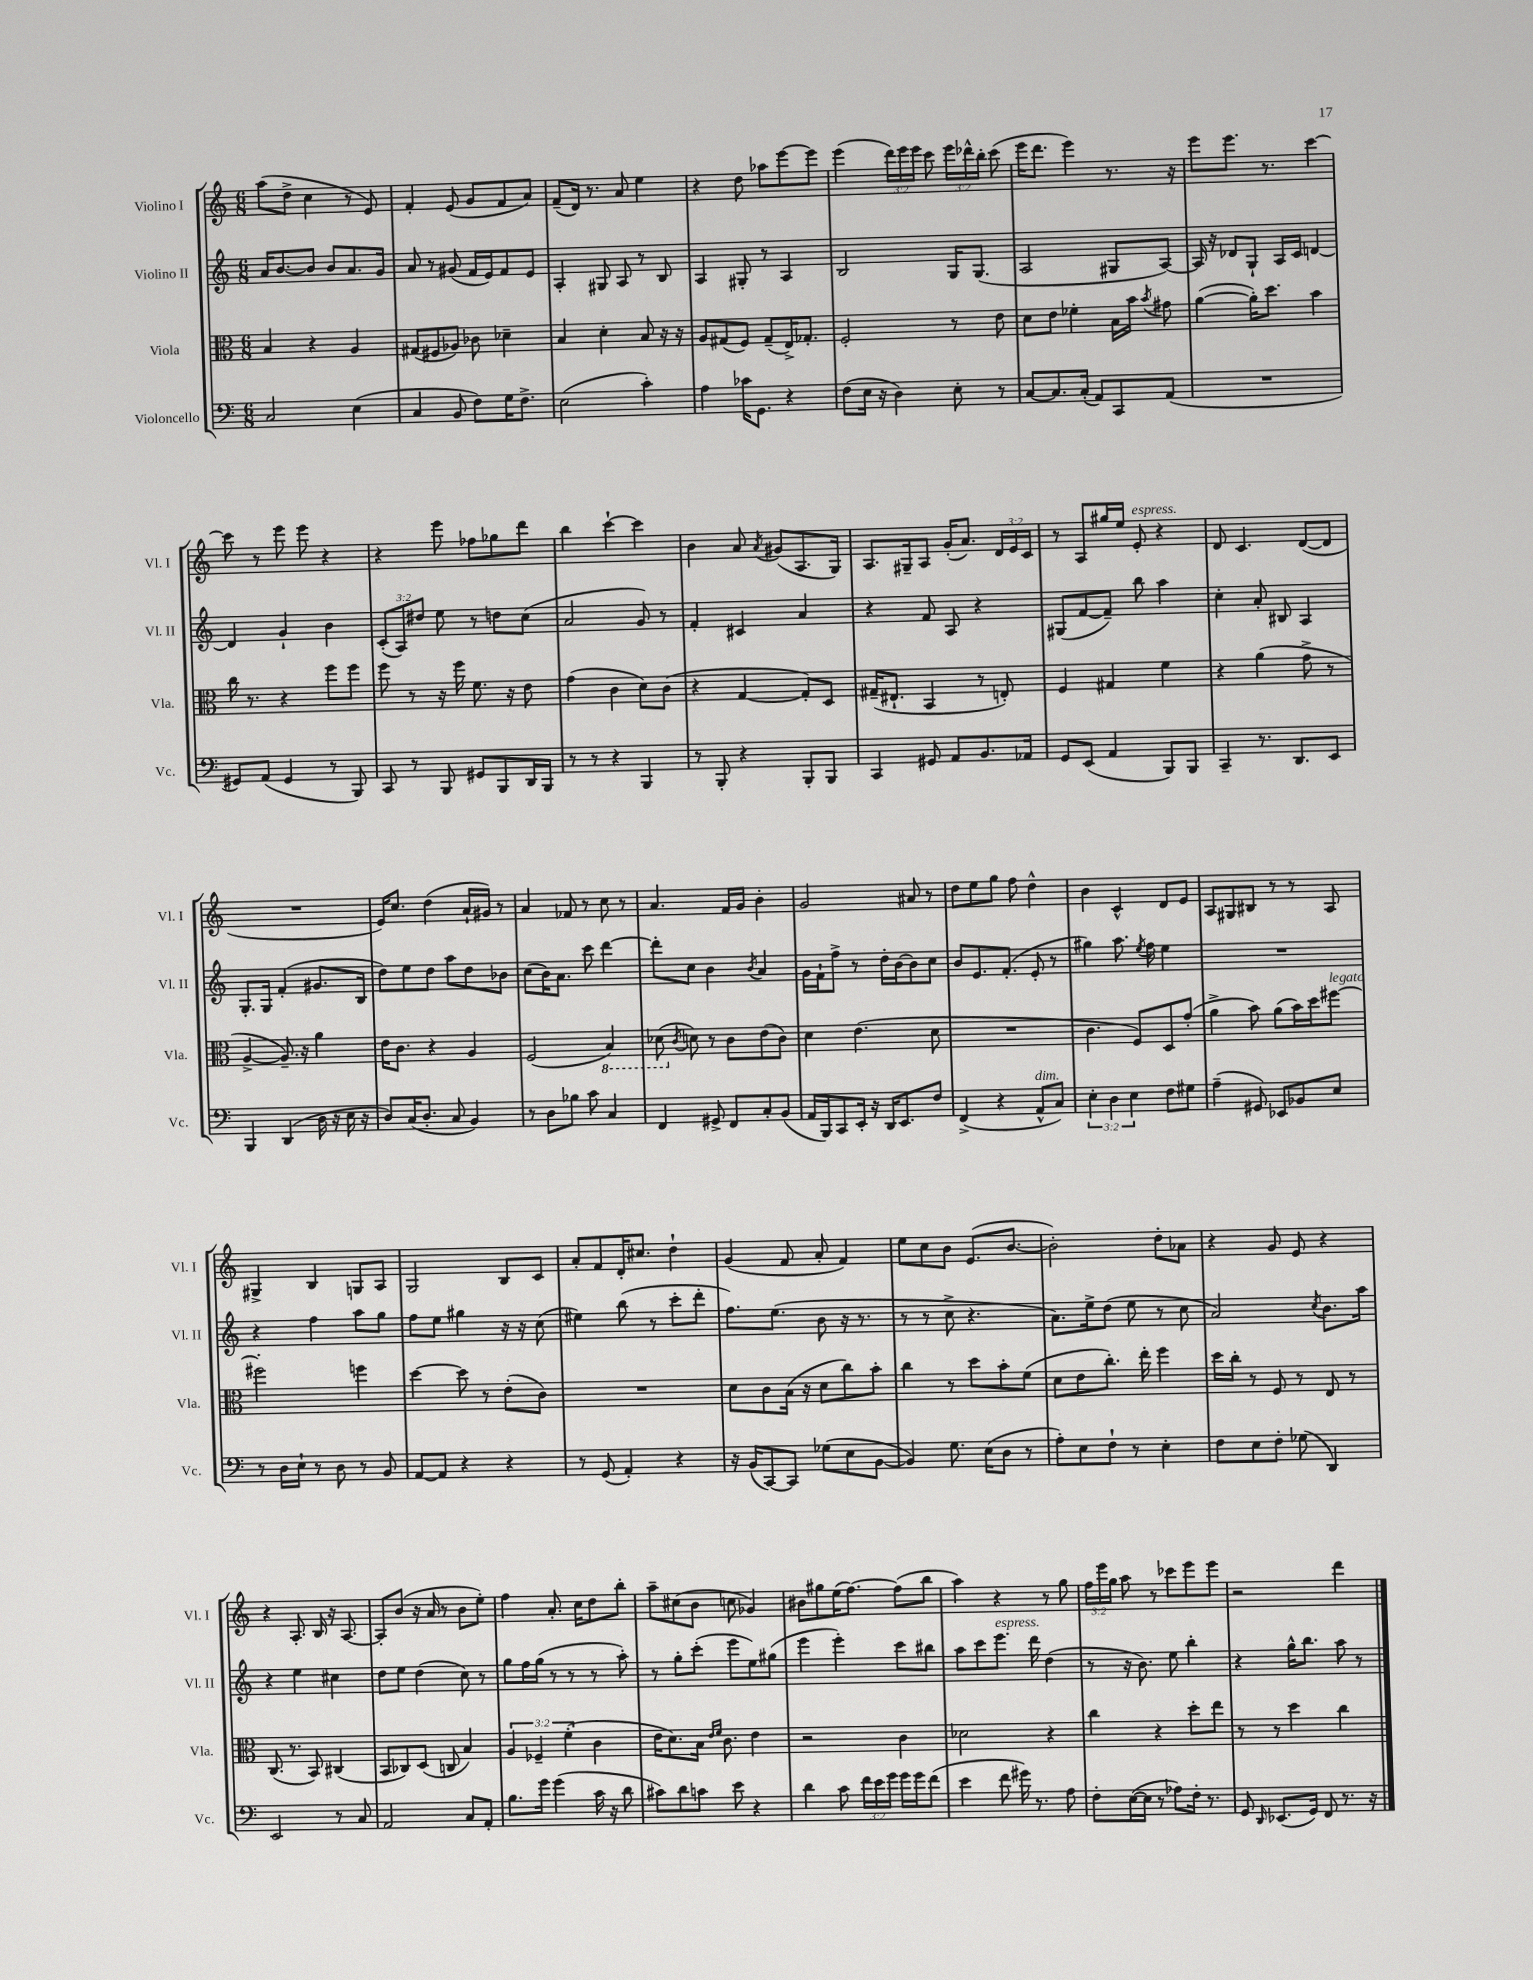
<<
\new StaffGroup <<
\new Staff = "s0" \with { instrumentName = "Violino I" shortInstrumentName = "Vl. I" } {
    \clef treble \key c \major \numericTimeSignature \time 6/8 \override Staff.TupletNumber.text = #tuplet-number::calc-fraction-text
    \autoBeamOff a''8[( d''8]-> c''4 r8 e'8) |
    f'4-. e'8( g'8[ f'8 a'8]) |
    f'8[--( d'16]) r8. a'8 e''4 |
    r4 d''8 aes''8[ e'''8~ e'''8] |
    e'''4( \tuplet 3/2 { d'''16[) e'''16 e'''16] } c'''8 \tuplet 3/2 { e'''16[ des'''16-^ b''16]-. } c'''8( |
    e'''16[ d'''8.] e'''4) r8. r16 |
    e'''8[ e'''8.] r8. c'''4~ |
    c'''8 r8 e'''8 e'''8 r4 |
    r4 e'''8 fes''8[ ges''8 d'''8] |
    b''4 c'''4~-! c'''4 |
    b'4 a'8 \acciaccatura { a'8 } gis'8[( a8. g16]) |
    a8.[ gis16-- a8] g'16[-.( a'8.]) \tuplet 3/2 { d'16[ e'16 c'16] } |
    r8 a8[ gis''16 e''16] e'8-.^\markup { \italic "espress." } r4 |
    d'8 c'4. d'8[~( d'8] |
    R2. |
    e'16[) c''8.] d''4( a'16[-! gis'16]) r8 |
    a'4 fes'8 r8 c''8 r8 |
    a'4. f'16[ g'16] b'4-. |
    g'2 ais'8 r8 |
    d''8[ e''8 g''8] f''8 d''4-^ |
    b'4 c'4-^ d'8[ e'8] |
    a8[ gis8 bis8] r8 r8 a8 |
    gis4-> b4 g8[ a8] |
    g2 b8[ c'8] |
    a'8[-. f'8 d'16-. cis''8.] d''4-! |
    g'4( f'8 a'8-. f'4) |
    e''8[ c''8 b'8] e'8.[( b'8.]~ |
    b'2-.) d''8[-. aes'8] |
    r4 g'8 e'8 r4 |
    r4 a8.-. b16 r16 a8.~ |
    a8[-. b'8]( r16 a'16 r8 b'8[ e''8]-.) |
    f''4 a'8.-. c''16[ d''8 b''8]-. |
    a''8[-- cis''8( b'8] c''8 ges'4) |
    bis'8[ gis''8 e''16( f''8.]~) f''8[( b''8] |
    a''4) r4 r8 g''8 |
    \tuplet 3/2 { f''16[ e'''16 g''16] } a''8 r8 ces'''8[ e'''8 e'''8] |
    r2 d'''4 \bar "|." |
}
\new Staff = "s1" \with { instrumentName = "Violino II" shortInstrumentName = "Vl. II" } {
    \clef treble \key c \major \numericTimeSignature \time 6/8 \override Staff.TupletNumber.text = #tuplet-number::calc-fraction-text
    \autoBeamOff a'16[ b'8.~ b'8] b'8[ a'8. g'16] |
    a'8 r8 gis'8( f'16[ e'16) f'8 e'8] |
    a4-. gis8 a8 r8 b8 |
    a4 gis8-. r8 a4 |
    b2 g16[ g8.]( |
    a2 gis8[ a8]~) |
    a16 r16 des'8[ g8]-! a16[ c'16] d'4~ |
    d'4 g'4-! b'4 |
    \tuplet 3/2 { c'8[-.( a8) dis''8] } e''8 r8 d''8[ c''8]( |
    a'2 g'8) r8 |
    f'4-. cis'4 a'4 |
    r4 f'8 a8 r4 |
    gis8[( f'8~ f'8]--) b''8 a''4 |
    c''4-. a'8-. bis8 a4 |
    g8.[-. g16] f'4-.( gis'8.[ b16] |
    d''8[) e''8 d''8] a''8[ d''8 bes'8] |
    c''8[( b'16) a'8.] c'''8 d'''4~ |
    d'''8[-. c''8] b'4 \acciaccatura { b'8 } a'4 |
    g'16[ f'16-! f''8]-> r8 d''16[-. b'16~ b'8 c''8] |
    b'8[ e'8. f'8.]-.( e'8-. r8 |
    gis''4) a''8. \acciaccatura { e''8 } f''16 e''4 |
    R2. |
    r4 f''4 a''8[ g''8] |
    f''8[ e''8] gis''4 r16 r16 c''8( |
    eis''4) b''8( r8 c'''8[-. d'''8]-. |
    f''8.[) e''8.]( b'8 r16 r8. |
    r8 r8 c''8-> r4. |
    a'8.[) e''16-> d''8]( e''8 r8 c''8 |
    a'2) \acciaccatura { c''8 } b'8.[ a''16] |
    r4 e''4 cis''4 |
    d''8[ e''8] d''4( c''8) r8 |
    g''8[ f''16 g''16]( r8 r8 r8 a''8-.) |
    r8 g''8[-. c'''8]-.( e'''8[ e''8) gis''8]( |
    e'''4 e'''4-.) c'''8[ bis''8] |
    a''8[ c'''8 e'''8.]^\markup { \italic "espress." } d'''16 d''4( |
    r8 r16 b'8.) e''8 b''4-. |
    r4 g''16[-^ b''8.] a''8 r8 \bar "|." |
}
\new Staff = "s2" \with { instrumentName = "Viola" shortInstrumentName = "Vla." } {
    \clef alto \key c \major \numericTimeSignature \time 6/8 \override Staff.TupletNumber.text = #tuplet-number::calc-fraction-text
    \autoBeamOff b4 r4 a4 |
    gis8[( fis8 aes8]) ces'8 des'4-- |
    b4 d'4-. b8 r16 r16 |
    a8[ gis8( f8]) gis8[--( e16->) ges8.]-. |
    f2-. r8 e'8 |
    d'8[ e'8] fes'4-. b16[ b'16] \acciaccatura { b'8 } gis'8 |
    a'4~( a'16[-.) d''8.] b'4 |
    c''16 r8. r4 f''8[ f''8] |
    f''8 r8 r16 f''16 f'8. r16 e'8 |
    g'4( c'4 d'8[) c'8]( |
    r4 g4~ g8[-.) d8] |
    gis16[--( eis8.]-! b,4 r8 e8-.) |
    f4 gis4 f'4 |
    r4 a'4( g'8-> r8 |
    a4~-> a8.--) r16 a'4 |
    e'16[ c'8.] r4 a4 |
    f2( \ottava #-1 b,4) |
    des8( \ottava #0 \acciaccatura { c'8 } d'!8) r8 c'8[ e'8( c'8]) |
    d'4 e'4.( d'8 |
    R2. |
    c'4. f8[) d8 g'8]-.( |
    a'4-> b'8) a'8[( b'16) d''16 fis''8]~^\markup { \italic "legato" } |
    fis''2-. f''4 |
    d''4~ d''8 r8 e'8[-.( c'8]) |
    R2. |
    d'8[ c'8 b16]( r16 d'8[ c''8) b'8]-. |
    c''4 r8 d''8[ b'8-. f'8]( |
    d'8[ e'8 c''8.]-.) e''16-. f''4 |
    d''16[ c''16]-. r8 f8 r8 e8 r8 |
    c8.( r8. b,8) cis4( |
    b,8[ ces8) d8]( c8 b4) |
    \tuplet 3/2 { a4 fes4-- f'4-.( } c'4 |
    e'16[ d'8.) b16] \grace { e'16[ f'16] } c'8. e'4 |
    r2 c'4 |
    des'2 r4 |
    c''4 r4 d''8[-. e''8] |
    r8 r8 d''4 c''4 \bar "|." |
}
\new Staff = "s3" \with { instrumentName = "Violoncello" shortInstrumentName = "Vc." } {
    \clef bass \key c \major \numericTimeSignature \time 6/8 \override Staff.TupletNumber.text = #tuplet-number::calc-fraction-text
    \autoBeamOff c2 e4( |
    c4 b,8 f8[) g16 f8.]-> |
    e2( c'4-.) |
    a4 ces'16[ g,8.] r4 |
    f8[( e16] r16 d4) e8-. r8 |
    c8[~ c8. c16]-.( a,8[) c,8 a,8]( |
    R2. |
    gis,8[) a,8]( gis,4 r8 b,,8) |
    c,8 r8 b,,8 gis,8[ b,,8 d,16 b,,16] |
    r8 r8 r4 b,,4 |
    r8 b,,8-. r4 b,,8[-. b,,8] |
    c,4 gis,8 a,8[ b,8. aes,16] |
    g,8[ e,8]( a,4 b,,8[) b,,8] |
    c,4-- r8. d,8.[ e,8] |
    b,,4 d,4( d16 r16 e16 r16 |
    d8[) c16( d8.]-. c8 b,4) |
    r8 d8[ bes8] c'8 c4 |
    f,4 gis,8-> f,8[ c8-. b,8]( |
    a,16[ b,,16) c,8 e,16]-. r16 d,16[ e,8. f8] |
    f,4->( r4 a,8[-^^\markup { \italic "dim." } c8]) |
    \tuplet 3/2 { e4-. d4 e4 } f8[ gis8] |
    a4--( gis,8) ees,8[ bes,8 e8] |
    r8 d16[ e16]-! r8 d8 r8 b,8 |
    a,8[~ a,8] r4 r4 |
    r8 g,8( a,4-.) r4 |
    r16 b,16[( c,8~) c,8] ges8[( e8 b,8]~ |
    b,4) g8. e16[( d8] r8 |
    a8[-.) e8 f8]-! r8 e4-. |
    f8[ e8 f8]-. ges8( d,4) |
    e,2 r8 c8 |
    a,2 c8[ a,8]-. |
    b8.[ g'16] g'4( c'16 r16 d'8 |
    cis'8[) d'8 c'8] e'8 r4 |
    d'4 c'8 \tuplet 3/2 { f'16[ e'16 g'16] } g'16[ g'16 f'8]( |
    e'4 f'8 gis'16) r8. a8 |
    f8[-. e16~( e16] r8 aes8[) f16]-. r8. |
    g,8 \grace { d,16 } ees,8.[( g,16]) f,8 r8. r16 \bar "|." |
}
>>
>>
\layout { \context { \Score \remove "Bar_number_engraver" } }
